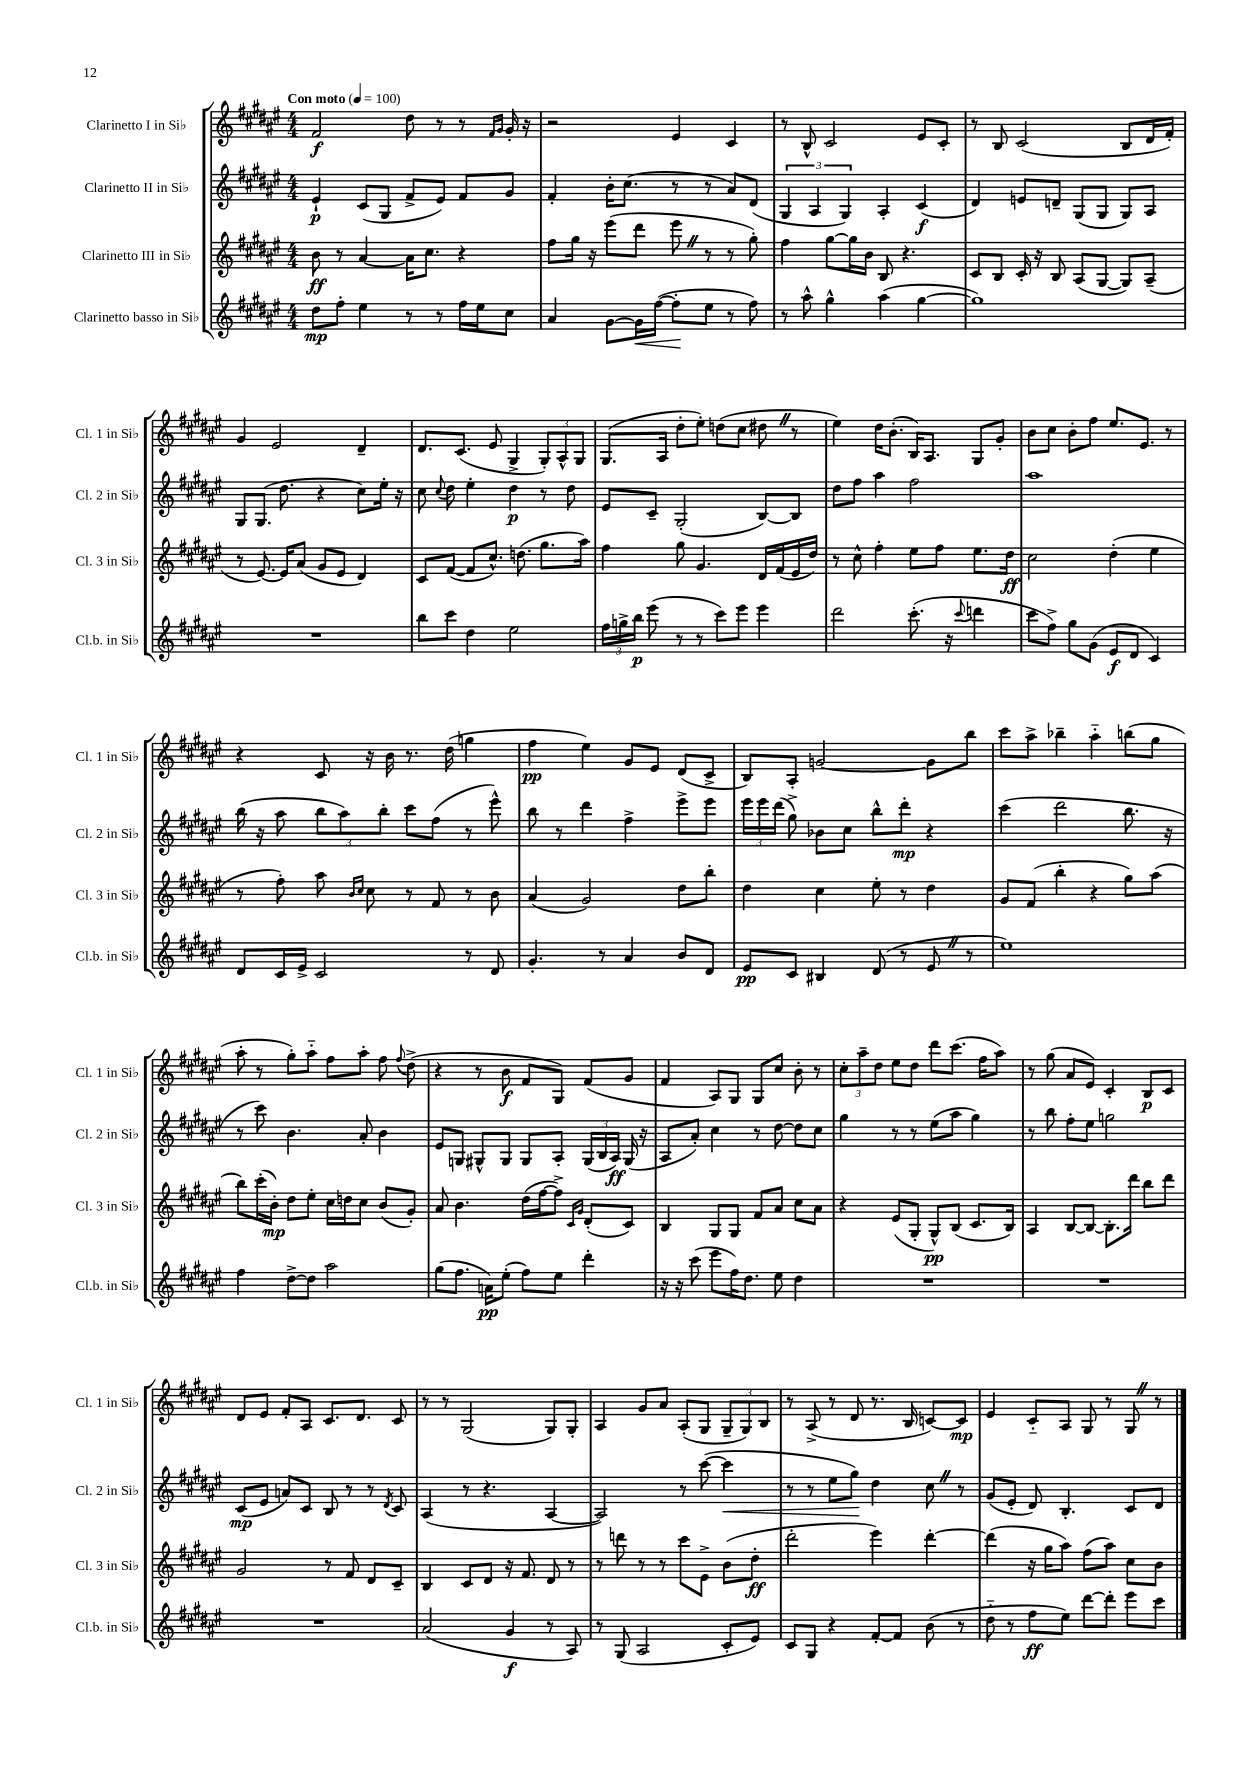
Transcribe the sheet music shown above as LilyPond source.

<<
\new StaffGroup <<
\new Staff = "s0" \with { instrumentName = "Clarinetto I in Sib" shortInstrumentName = "Cl. 1 in Sib" } {
    \clef treble \key fis \major \numericTimeSignature \time 4/4 \tempo "Con moto" 4 = 100
    \autoBeamOff fis'2\f dis''8 r8 r8 \grace { fis'16[ gis'16] } gis'16-. r16 |
    r2 eis'4 cis'4 |
    r8 b8-^ cis'2 eis'8[ cis'8]-. |
    r8 b8 cis'2( b8[ dis'16 fis'16]-.) |
    gis'4 eis'2 dis'4-- |
    dis'8.[ cis'8.]( eis'8 gis4-> \tuplet 3/2 { gis8[-.) ais8-^ gis8] } |
    gis8.[( ais16] dis''8[-. eis''8]-.) d''8[( cis''8] dis''8 \once \override BreathingSign.text = \markup { \musicglyph "scripts.caesura.straight" } \breathe r8 |
    eis''4) dis''16[ b'8.]-.( b16[) ais8.] gis8[ gis'8]-. |
    b'8[ cis''8] b'8[-. fis''8] eis''8.[ eis'8.] r8 |
    r4 cis'8 r16 b'16 r8. dis''16( g''4 |
    fis''4\pp eis''4) gis'8[ eis'8] dis'8[( cis'8]-> |
    b8[) ais8]-. g'2~ g'8[ b''8] |
    cis'''8[ ais''8]-> bes''4-- ais''4-_ b''8[( gis''8] |
    ais''8-. r8 gis''8[-.) ais''8]-_ fis''8[ ais''8]-. fis''8 \appoggiatura { fis''8 } dis''8->( |
    r4 r8 b'8\f fis'8[ gis8]) fis'8[( gis'8] |
    fis'4 ais8[) gis8] gis8[ cis''8] b'8-. r8 |
    \tuplet 3/2 { cis''8[-. ais''8-- dis''8] } eis''8[ dis''8] dis'''8[ cis'''8.]( fis''16[ ais''8]) |
    r8 gis''8( ais'8[ eis'8]) cis'4-. b8[\p cis'8] |
    dis'8[ eis'8] fis'8[-. ais8] cis'8.[ dis'8.] cis'8 |
    r8 r8 gis2( gis8[) gis8]-. |
    ais4 gis'8[ ais'8] ais8[-.( gis8] \tuplet 3/2 { gis8[-- gis8) b8] } |
    r8 ais8->( r8 dis'8 r8. b16 c'8[~) c'8]\mp |
    eis'4 cis'8[-_ ais8] gis8 r8 gis8 \once \override BreathingSign.text = \markup { \musicglyph "scripts.caesura.straight" } \breathe r8 \bar "|." |
}
\new Staff = "s1" \with { instrumentName = "Clarinetto II in Sib" shortInstrumentName = "Cl. 2 in Sib" } {
    \clef treble \key fis \major \numericTimeSignature \time 4/4
    \autoBeamOff eis'4-!\p cis'8[( gis8] fis'8[-> eis'8]) fis'8[ gis'8] |
    fis'4-. b'16[-. cis''8.]( r8 r8 ais'8[) dis'8]( |
    \tuplet 3/2 { gis4 ais4 gis4) } ais4-. cis'4\f( |
    dis'4) e'8[ d'8]-- gis8[( gis8] gis8[) ais8] |
    gis8[ gis8.]( dis''8. r4 cis''8[) eis''16]-. r16 |
    cis''8 \appoggiatura { cis''8 } dis''8 eis''4-. dis''4\p r8 dis''8 |
    eis'8[ cis'8]-- gis2-.( b8[~) b8] |
    dis''8[ fis''8] ais''4 fis''2 |
    ais''1 |
    b''16( r16 ais''8 \tuplet 3/2 { b''8[ ais''8) b''8]-. } cis'''8[ fis''8]( r8 eis'''8-^) |
    b''8 r8 dis'''4 fis''4-> eis'''8[-> eis'''8] |
    \tuplet 3/2 { eis'''16[ eis'''16 dis'''16]( } gis''8->) bes'8[ cis''8] b''8[-^ dis'''8]-.\mp r4 |
    cis'''4( dis'''2 b''8. r16 |
    r8 cis'''8) b'4. ais'8-. b'4 |
    eis'8[ g8] gis8[-^ gis8] gis8[ ais8]-. \tuplet 3/2 { gis16[( b16 ais16]\ff) } gis16( r16 |
    ais8[ ais'8]-.) cis''4 r8 dis''8~ dis''8[ cis''8] |
    gis''4 r8 r8 eis''8[( ais''8] gis''4) |
    r8 b''8 fis''8[-. eis''8] g''2 |
    cis'8[\mp( eis'8] a'8[) cis'8] b8 r8 r8 \acciaccatura { dis'8 } cis'8 |
    ais4( r8 r4. ais4~ |
    ais2) r8 cis'''8~( cis'''4\< |
    r8 r8 eis''8[ gis''8]\!) dis''4 cis''8 \once \override BreathingSign.text = \markup { \musicglyph "scripts.caesura.straight" } \breathe r8 |
    gis'8[( eis'8]-. dis'8) b4.-. cis'8[ dis'8] \bar "|." |
}
\new Staff = "s2" \with { instrumentName = "Clarinetto III in Sib" shortInstrumentName = "Cl. 3 in Sib" } {
    \clef treble \key fis \major \numericTimeSignature \time 4/4
    \autoBeamOff b'8\ff r8 ais'4~ ais'16[ cis''8.] r4 |
    fis''8[ gis''16] r16 eis'''8[( dis'''8] eis'''8 \once \override BreathingSign.text = \markup { \musicglyph "scripts.caesura.straight" } \breathe r8 r8 gis''8-.) |
    fis''4 gis''8[~ gis''16 b'16] b8 r4. |
    cis'8[ b8] cis'16-. r16 b8 ais8[( gis8]~ gis8[) ais8]--( |
    r8 eis'8.~) eis'16[ ais'8]( gis'8[ eis'8] dis'4) |
    cis'8[ fis'8]~( fis'8[ cis''8.]-^) d''8.( gis''8.[ ais''16]) |
    fis''4 gis''8 gis'4. dis'16[ fis'16( eis'16 dis''16]) |
    r8 cis''8-^ fis''4-. eis''8[ fis''8] eis''8.[ dis''16]\ff |
    cis''2 dis''4-.( eis''4 |
    r8 fis''8-.) ais''8 \grace { b'16[ cis''16] } cis''8 r8 fis'8 r8 b'8 |
    ais'4( gis'2) dis''8[ b''8]-. |
    dis''4 cis''4 eis''8-. r8 dis''4 |
    gis'8[ fis'8]( b''4-. r4 gis''8[) ais''8]( |
    b''8[) cis'''16-.( b'16]-.\mp) dis''8[ eis''8]-. cis''16[ d''16 cis''8] b'8[( gis'8]-.) |
    ais'8 b'4. dis''16[( fis''16~ fis''8]->) \grace { cis'16[ gis'16] } dis'8[-.( cis'8]) |
    b4 gis8[ gis8] fis'8[ ais'8] cis''8[ ais'8] |
    r4 eis'8[( gis8]-. gis8[-^\pp) b8]( cis'8.[ b16]) |
    ais4 b8[~ b8]~ b8.[-. dis'''16] b''8[ dis'''8] |
    gis'2 r8 fis'8 dis'8[ cis'8]-- |
    b4 cis'8[ dis'8] r16 fis'8. dis'8 r8 |
    r8 d'''8 r8 r8 cis'''8[ eis'8]-> b'8[( dis''8]-.\ff |
    dis'''2-. eis'''4) dis'''4~-. |
    dis'''4( r16 gis''16[ ais''8]) fis''8[( ais''8]) cis''8[ b'8] \bar "|." |
}
\new Staff = "s3" \with { instrumentName = "Clarinetto basso in Sib" shortInstrumentName = "Cl.b. in Sib" } {
    \clef treble \key fis \major \numericTimeSignature \time 4/4
    \autoBeamOff dis''8[\mp fis''8]-. eis''4 r8 r8 fis''16[ eis''16 cis''8] |
    ais'4 gis'8[~ gis'16\< fis''16]~( fis''8[-.\! eis''8] r8 fis''8) |
    r8 ais''8-^ gis''4-^ ais''4( gis''4~ |
    gis''1) |
    R1 |
    b''8[ cis'''8] dis''4 eis''2 |
    \tuplet 3/2 { fis''16[ g''16-> b''16]\p } eis'''8( r8 r8 cis'''8[) eis'''8] eis'''4 |
    dis'''2 cis'''8.-.( r16 \appoggiatura { cis'''8 } d'''4 |
    cis'''8[ fis''8]->) gis''8[ gis'8]( eis'8[\f dis'8] cis'4) |
    dis'8[ cis'16 eis'16]-> cis'2 r8 dis'8 |
    gis'4.-. r8 ais'4 b'8[ dis'8] |
    eis'8[\pp cis'8] bis4 dis'8( r8 eis'8 \once \override BreathingSign.text = \markup { \musicglyph "scripts.caesura.straight" } \breathe r8 |
    eis''1) |
    fis''4 dis''8[~-> dis''8] ais''2 |
    gis''8[( fis''8.] a'16[\pp) eis''8]-.( fis''8[) eis''8] dis'''4-. |
    r16 r16 cis'''8( eis'''8[ fis''16) dis''8.] eis''8 dis''4 |
    R1 |
    R1 |
    R1 |
    ais'2( gis'4\f r8 ais8) |
    r8 gis8( ais2 cis'8[-. eis'8]) |
    cis'8[ gis8] r4 fis'8[~-. fis'8] b'8( r8 |
    dis''8-_ r8 fis''8[\ff eis''8]) dis'''8[~ dis'''8]-. eis'''8[ cis'''8] \bar "|." |
}
>>
>>
\layout { \context { \Score \remove "Bar_number_engraver" } }
